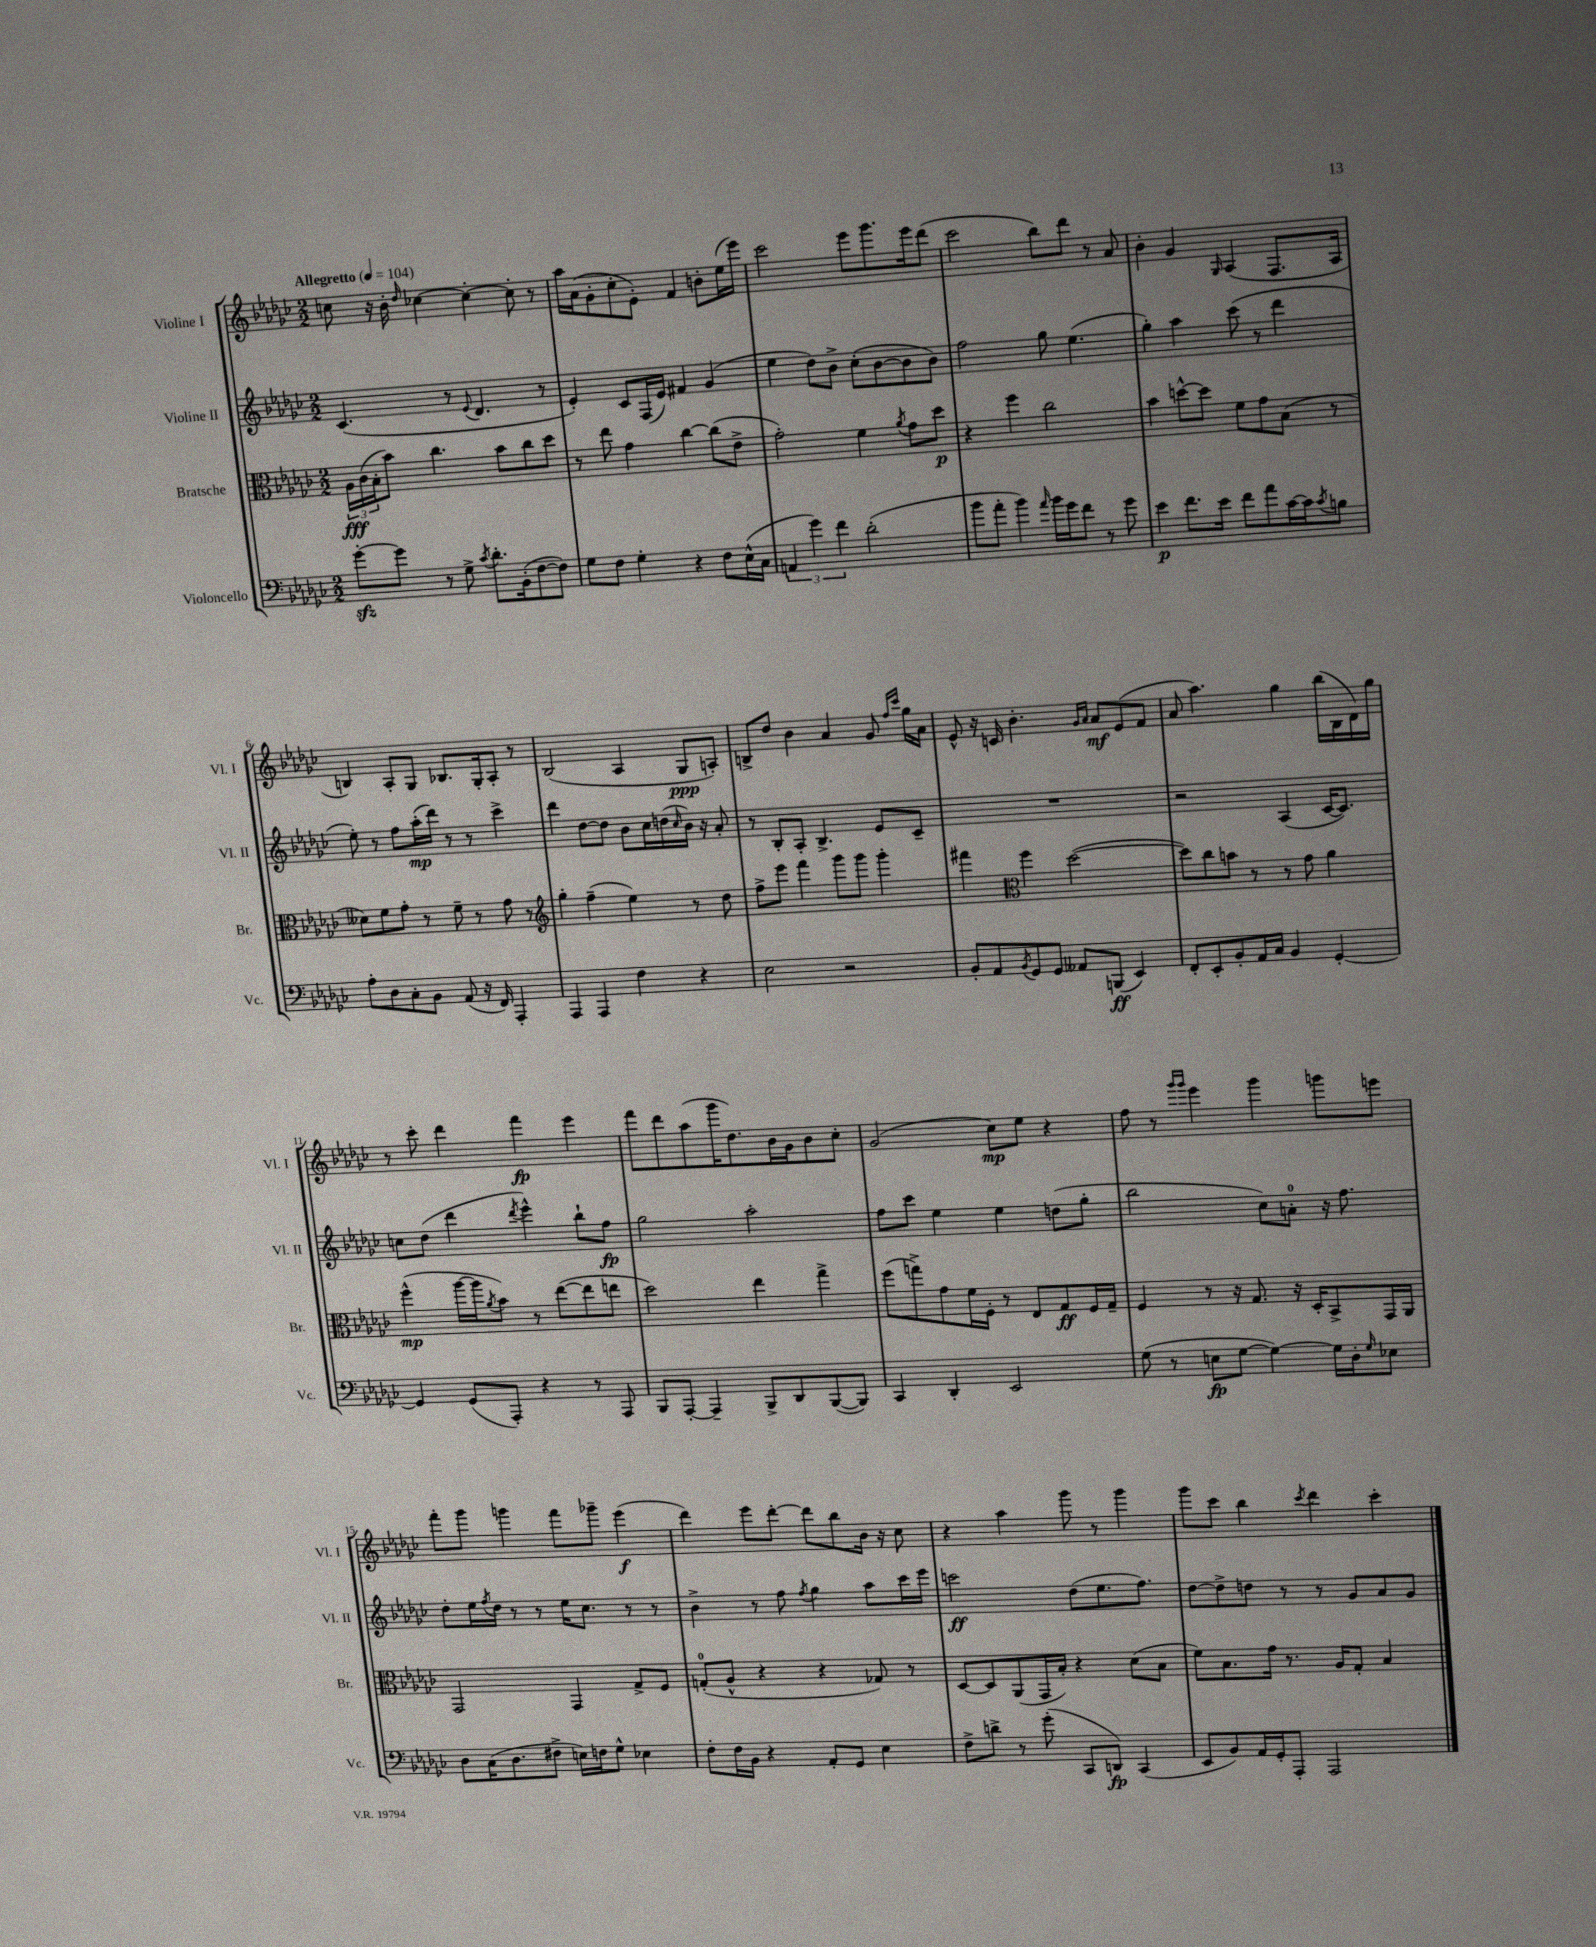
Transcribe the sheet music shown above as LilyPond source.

<<
\new StaffGroup <<
\new Staff = "s0" \with { instrumentName = "Violine I" shortInstrumentName = "Vl. I" } {
    \clef treble \key ges \major \numericTimeSignature \time 2/2 \tempo "Allegretto" 4 = 104
    c''8 r16 bes'16-. \grace { des''16 } ces''4~ ces''4~-. ces''8-. r8 |
    aes''16 aes'16( ges'8-. ces''8-. ees'8-.) f'4 b'8-. ees''16( ees'''16) |
    ces'''2 ees'''8 ges'''8. ees'''16 des'''8( |
    ces'''2 bes''8) des'''8 r8 aes'8 |
    bes'4-. ges'4 \grace { ges16 } aes4( f8. aes16 |
    b4) aes8-. ges8 bes8. ges16-. aes8-. r8 |
    bes2( aes4 ges8\ppp a8-.) |
    b8-> des''8 bes'4 aes'4 ges'8 \grace { f''16 ces'''16 } ges''16 aes'16 |
    ees'8-^ r16 c'16 bes'4.-. \grace { ges'16 aes'16 } aes'8\mf ees'8( f'8 |
    aes'8 aes''4.) ges''4 bes''16( bes16 des'16) ges''16 |
    r8 ces'''8-. des'''4 f'''4\fp ees'''4 |
    f'''8 des'''8 aes''8( ges'''16 des''8.) bes'16 ges'16 bes'8 ces''8-. |
    ges'2( ces''8\mp) ees''8 r4 |
    f''8 r8 \grace { ges'''16 ges'''16 } ees'''4 ges'''4 g'''8 e'''8 |
    f'''8-. ges'''8 g'''4 f'''8 ges'''8-- ees'''4\f( |
    des'''4) ees'''8 des'''8~-. des'''8 bes''8 bes'16 r16 ces''8 |
    r4 aes''4 ges'''8 r8 ges'''4 |
    ges'''8 ces'''8 bes''4 \acciaccatura { ces'''8 } des'''4 ces'''4-. \bar "|." |
}
\new Staff = "s1" \with { instrumentName = "Violine II" shortInstrumentName = "Vl. II" } {
    \clef treble \key ges \major \numericTimeSignature \time 2/2
    ces'4.( r8 \appoggiatura { ees'8 } des'4. r8 |
    ees'4-.) ces'8 f16( ees'16) fis'4 ges'4( |
    ees''4 des''8) bes'8-> ces''8-.( bes'8~ bes'8 bes'8) |
    f''2 ges''8 ees''4.( |
    ges''4-.) aes''4 ces'''8( r8 des'''4 |
    ees''8-.) r8 f''8 aes''16-.\mp( des'''16) r8 r8 ces'''4-> |
    des'''4 des''8~ des''8 bes'8 ces''16 d''16( \grace { ces''16 } bes'16) r16 aes'8-. |
    r8 bes8-. aes8-. bes4.-> ees'8 ces'8-- |
    R1 |
    r2 aes4( ces'16~ ces'8.) |
    c''8 des''8( des'''4 \acciaccatura { des'''8 } ees'''4-^) bes''8-! f''8\fp |
    ges''2 aes''2-. |
    f''8 ces'''8 ees''4 ees''4 d''8( ges''8-. |
    bes''2 ces''8) a'8-0-. r16 f''8. |
    des''8-. ees''16 \acciaccatura { f''8 } des''16 r8 r8 ees''16 ces''8. r8 r8 |
    bes'4-> r8 f''8 \acciaccatura { f''8 } ges''4 aes''8 ces'''16 ees'''16 |
    c'''2\ff des''8( ees''8. f''8.) |
    des''8~ des''8-> d''8 r8 r8 ges'8 aes'8 ges'8 \bar "|." |
}
\new Staff = "s2" \with { instrumentName = "Bratsche" shortInstrumentName = "Br." } {
    \clef alto \key ges \major \numericTimeSignature \time 2/2
    \tuplet 3/2 { aes16\fff ces'16( bes16-. } bes'8) ces''4. bes'8 ces''8 des''8 |
    r8 ees''8 ges'4 ces''4~ ces''8( ees'8-> |
    ges'2-.) f'4 \acciaccatura { aes'8 } ges'8 des''8\p |
    r4 f''4 ces''2 |
    bes'4 d''8~-^ d''8 f'8 ges'8 bes8( r8 |
    deses'8) f'8 ges'8-. r8 f'8-- r8 ges'8 r8 |
    \clef treble ges''4-. f''4--( ees''4) r8 des''8 |
    f''8-> ees'''8 f'''4 ges'''8 ges'''8 ges'''4-. |
    fis'''4 \clef alto f''4 des''2~( |
    des''8) ces''8 b'8 r8 r8 ges'8 aes'4 |
    f''4-^\mp( aes''16~ aes''16 \acciaccatura { aes'8 } bes'8) r8 ees''8~( ees''8 e''8 |
    des''2) ees''4 ges''4-> |
    f''8( g''8->) ges'8 f'16 f16-. r8 ees8 ges8\ff f16 ges16-- |
    f4 r8 r16 ges8. r16 des16-. bes,8-> ges,16 aes,16 |
    ges,2 ges,4 ges8-> f8 |
    g8-0-.( aes8-^ r4 r4 ges8) r8 |
    des8~ des8 aes,8( ges,16 bes16-.) r4 des'8( bes8 |
    f'8) bes8. ges'16 r8. aes16 ges8-. bes4 \bar "|." |
}
\new Staff = "s3" \with { instrumentName = "Violoncello" shortInstrumentName = "Vc." } {
    \clef bass \key ges \major \numericTimeSignature \time 2/2
    ges'8~-.\sfz ges'8 r8 ges8-> \acciaccatura { ces'8 } des'8.-. bes,16-.( f8~ f8) |
    ges8 f8 ges4-. r4 f8 ees16-^( ces16 |
    \tuplet 3/2 { a,4 ges'4) f'4 } des'2-.( |
    bes'8 aes'8-. bes'4) \grace { aes'16 } bes'16 ges'16 f'8 r8 ges'8 |
    ees'4\p f'8. ees'16 f'8 aes'8 ces'16~ ces'16 \acciaccatura { ces'8 } b8 |
    aes8-. des8 ces8-. bes,8 aes,8( r16 f,16) aes,,4-. |
    aes,,4 aes,,4 f4 r4 |
    ees2 r2 |
    bes,8-. aes,8 \acciaccatura { bes,8 } ges,8 ges,8 aeses,8 b,,8\ff( ees,4) |
    f,8-. ees,8-. bes,8-. aes,16 ces16 bes,4 ges,4~-. |
    ges,4 ges,8( aes,,8-.) r4 r8 aes,,8 |
    bes,,8 aes,,8~-. aes,,4-- bes,,8-> des,8 bes,,8~( bes,,8) |
    ces,4 des,4-. ees,2 |
    ges8( r8 e8\fp ges8~ ges4~) ges16 des16-. \grace { ges16 } ees8 |
    des8 ces16( des8. fis8-> e16) f16 ges8-^ ees4 |
    f8-. f16 bes,16 r4 aes,8-. ges,8 ees4 |
    f8-> d'8-> r8 ges'8-.( ces,8 d,8\fp) ces,4( |
    ees,8 bes,8) aes,16 ges,16-. aes,,8-. aes,,2 \bar "|." |
}
>>
>>
